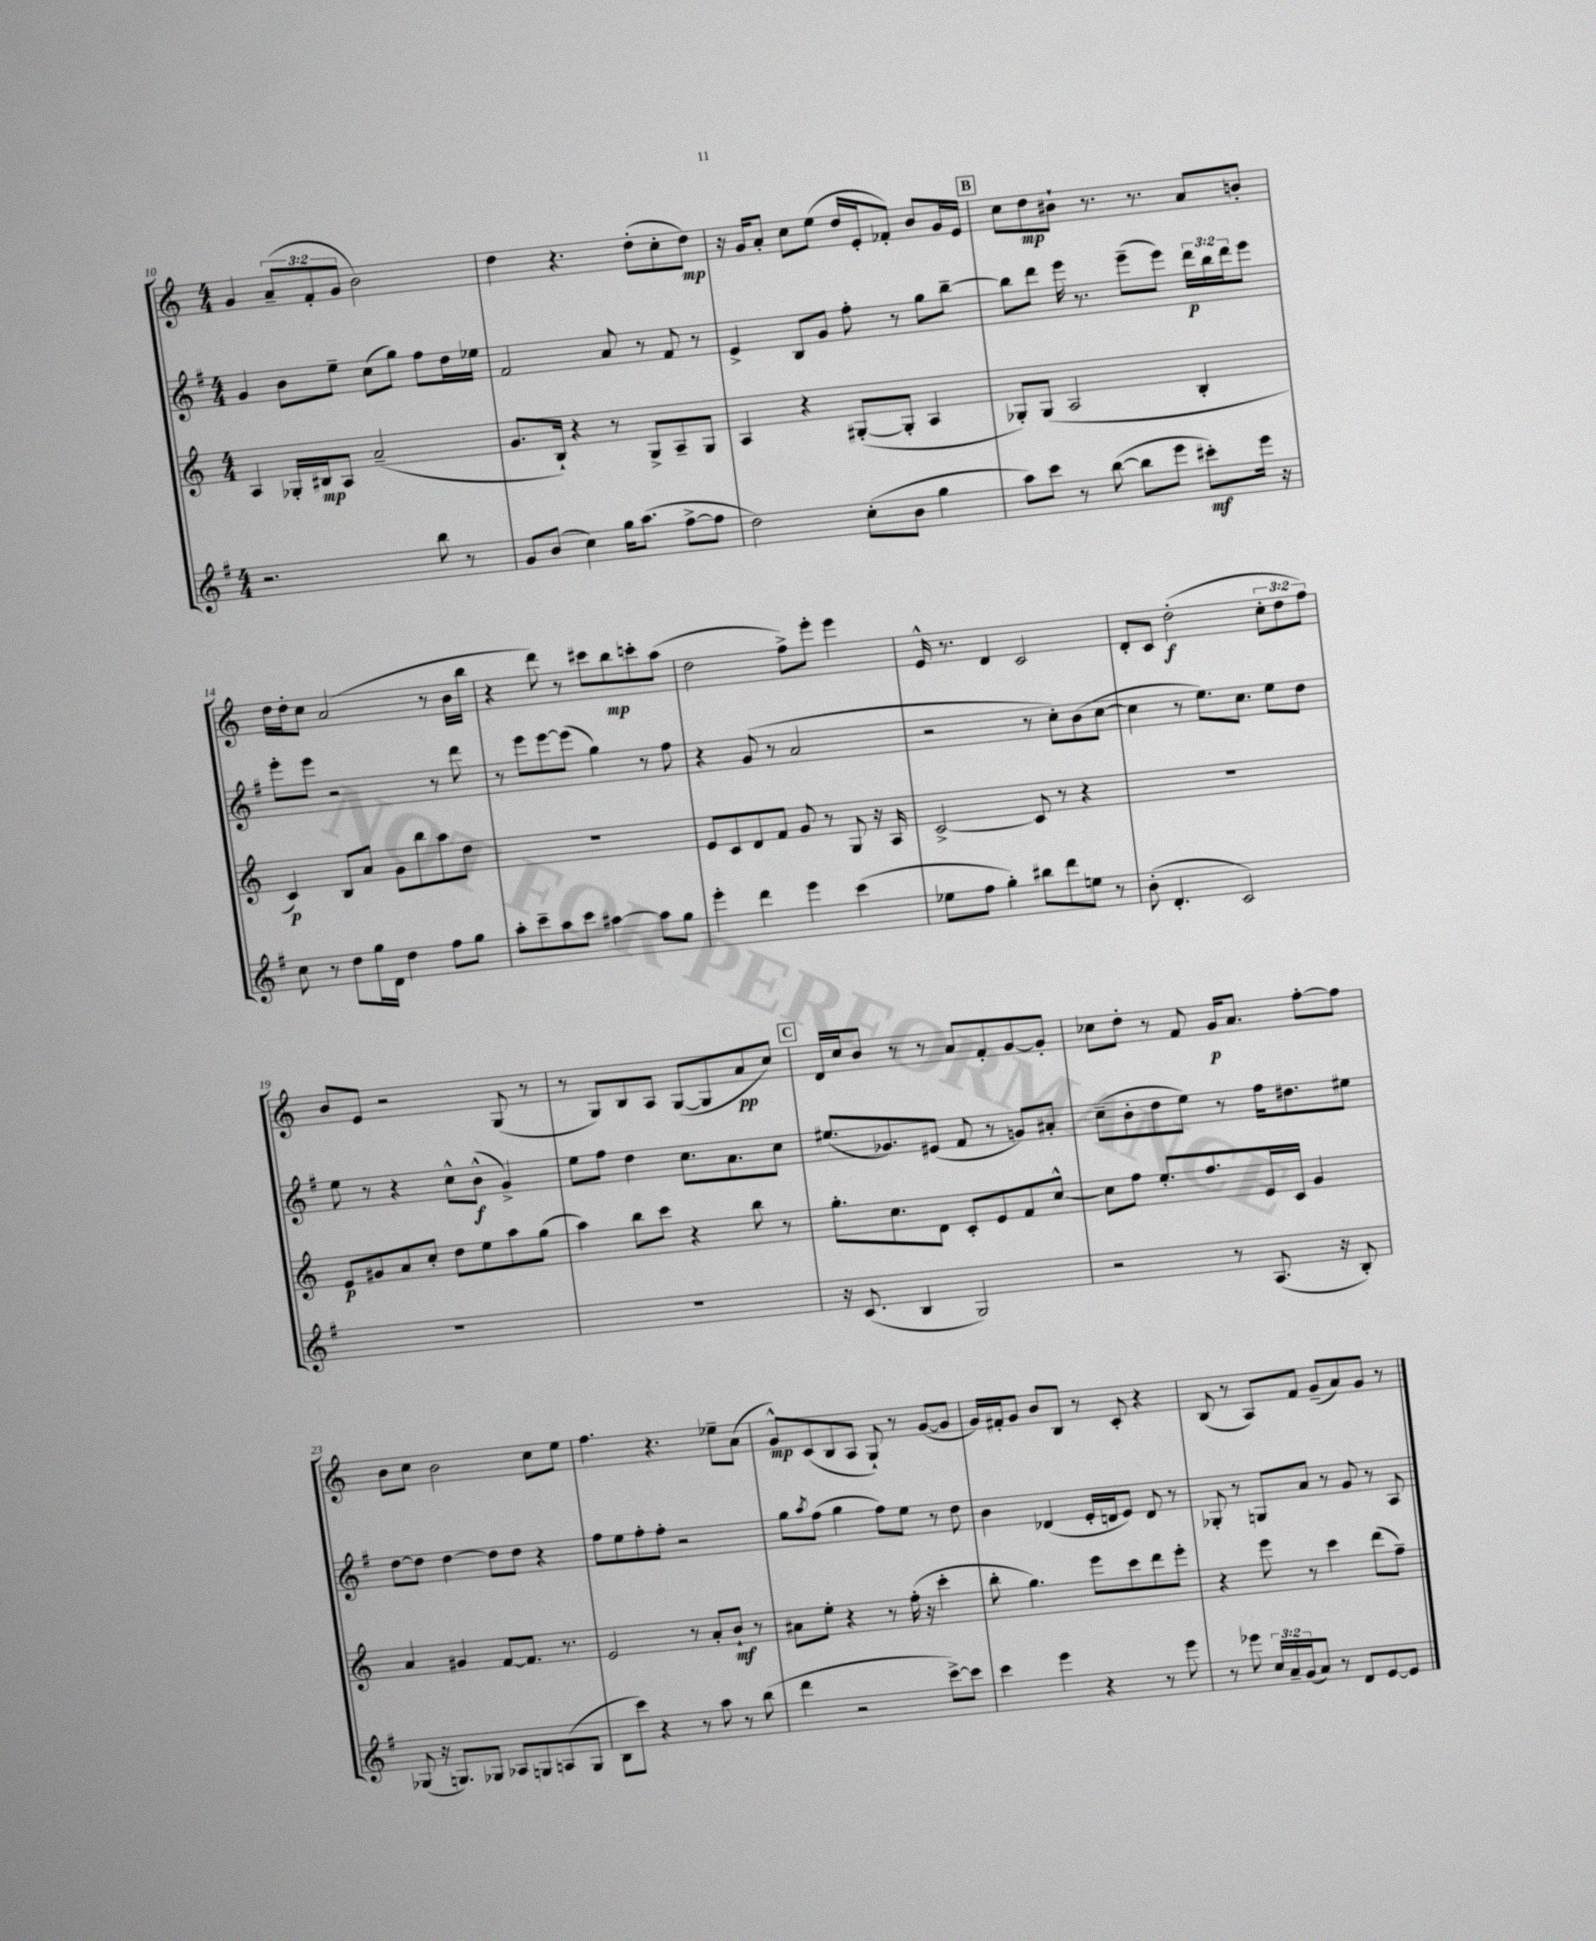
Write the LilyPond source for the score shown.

<<
\new StaffGroup <<
\new Staff = "s0" {
    \clef treble \key c \major \numericTimeSignature \time 4/4 \override Staff.TupletNumber.text = #tuplet-number::calc-fraction-text
    g'4 \tuplet 3/2 { a'8--( f'8-. g'8 } b'2) |
    d''4 r4. d''8-.( c''8-. d''8\mp) |
    r16 g'16 a'8-. c''8 e''8( d''16 e'16-. fes'8-.) b'8 g'16 e'16 |
    \mark \markup { \box "B" } c''8 d''8\mp bis'8-! r8. r8. a'8 b'8-. |
    d''16 d''16-. c''8 a'2( r8 b'16 b''16 |
    r4 d'''8) r8 cis'''8 b''8\mp c'''8-. a''8( |
    d''2 f''8->) e'''8-. e'''4 |
    e'16-^ r8. d'4 c'2 |
    d'8-. c'8 d''2-.\f( \tuplet 3/2 { c''8-. d''8 f''8) } |
    b'8 e'8 r2 g8( r8 |
    r8 g8) b8 a8 g8~( g8 a'8\pp c''8) |
    \mark \markup { \box "C" } d'16 c''16 b'8 r8 r8 a'8 f'8-. g'8~ g'8-. |
    ces''8 d''8-. r8 f'8 g'16\p a'8. f''8~-. f''8 |
    b'8 c''8 b'2 c''8 e''8 |
    f''4. r4. ees''8-- a'8( |
    g'8-^\mp) c'8( b8 a8 g8-!) r8 g'8~( g'8 |
    g'16) fis'16-. g'8 b'8 b8 r8 c'8-. r4 |
    b8( r8 a8) f'8 g'8--( a'8) g'8 r8 \bar "|." |
}
\new Staff = "s1" {
    \clef treble \key g \major \numericTimeSignature \time 4/4 \override Staff.TupletNumber.text = #tuplet-number::calc-fraction-text
    g'4 b'8 e''8-- c''8( g''8) fis''8 d''16 ees''16 |
    fis'2 a'8 r8 fis'8 r8 |
    e'4-> b8 g'8 fis''8-. r8 g''8 b''8~-- |
    \mark \markup { \box "B" } b''8 d'''8 e'''16 r8. e'''8--( e'''8) \tuplet 3/2 { d'''16\p b''16 d'''16 } e'''8 |
    e'''8-. e'''8 r2 r8 d'''8 |
    r8 e'''8 e'''8~ e'''8( g''4) r8 fis''8 |
    r4 g'8( r8 a'2 |
    r2 r8 c''8-.) b'8( c''8~ |
    c''4 r8 e''8.) c''8. e''8 d''8 |
    e''8 r8 r4 c''8-^ b'8-^\f( g'4->) |
    e''8 fis''8 d''4 c''8. a'8. c''8 |
    \mark \markup { \box "C" } eis''8.( ges'8.) eis'8( fis'8 r8 g'8) ais'8-. |
    c''8--( b'8-. d''8 e''8) r8 fis''16 dis''8. eis''8 |
    d''8~ d''8 d''4~ d''8 d''8 r4 |
    fis''8 e''8 fis''8-. fis''8-. r2 |
    g''8 \acciaccatura { a''8 } fis''8( g''4 fis''8) e''8 r8 d''8 |
    b'4 des'4( e'16-. d'16 e'8) d'8 r8 |
    ges8-. r8 g8 a'8 r8 g'8 r8 a8 \bar "|." |
}
\new Staff = "s2" {
    \clef treble \key c \major \numericTimeSignature \time 4/4
    a4 ges16-. bis16\mp a8 a'2--( |
    g'8. b16-!) r4 r8 g8-> a8-- g8 |
    a4 r4 gis8~-.( gis8-. a4 |
    \mark \markup { \box "B" } ges8-.) ges8( a2 b4-. |
    c'4\p) b8 a'8 g'8 b''8 a''8 d''8 |
    R1 |
    e'8 c'8 d'8 f'8 g'8 r8 g8 r16 a16 |
    c'2~-> c'8 r8 r4 |
    R1 |
    e'8\p gis'8 a'8 c''8-. d''8 e''8 a''8 g''8( |
    a''4) b''8 c'''8 r4 b''8 r8 |
    \mark \markup { \box "C" } g''8.-. c''8. d'8 c'8-. e'8 f'8 c''8~-^ |
    c''8 f''8 e''8.-. f''8. e'16 c'16 g'4 |
    a'4 gis'4 f'8~ f'8. r8. |
    e'2 r8 a'8-. b'8-!\mf r8 |
    ais'8 e''8-. r4 r8 f''16-.( r16 c'''4-. |
    b''8-. g''4.) e'''8 c'''8 d'''8 e'''8-. |
    r4 e'''8 r8 c'''4 d'''8( f''8--) \bar "|." |
}
\new Staff = "s3" {
    \clef treble \key g \major \numericTimeSignature \time 4/4 \override Staff.TupletNumber.text = #tuplet-number::calc-fraction-text
    r2. b''8 r8 |
    g'8 b'8( c''4) g''16 a''8.( fis''8~-> fis''8 |
    d''2) c''8-.( b'8 g''4 |
    \mark \markup { \box "B" } a''8) c'''8 r8 b''8~( b''8 e'''8 cis'''8-.\mf) e'''16 r16 |
    c''8 r8 d''8 g''16 d'16 d''4 fis''8 g''8 |
    a''8-. c'''8-- a''8 c'''8 ais''4~ ais''8 g''8 |
    e'''4-. d'''4 e'''4 c'''4( |
    ees''8 fis''8 g''4-.) bis''8 d'''8 e''8 r8 |
    b'8-.( d'4.-. c'2) |
    R1 |
    R1 |
    \mark \markup { \box "C" } r16 c'8.( b4 g2) |
    r2 r8 a8.( r16 b8-.) |
    ges8( r16 g8.) ges8 aes8 g8 a8( g8 |
    b8 c'''8) r4 r8 a''8 r8 b''8( |
    d'''4 r2 c'''8~->) c'''8 |
    c'''4 e'''4 r4 r8 e'''8 |
    r8 ees'''8 \tuplet 3/2 { c''16 a'16-- g'16( } a'8) r8 d'8 e'8~ e'8 \bar "|." |
}
>>
>>
\layout { \context { \Score currentBarNumber = #10 } }
